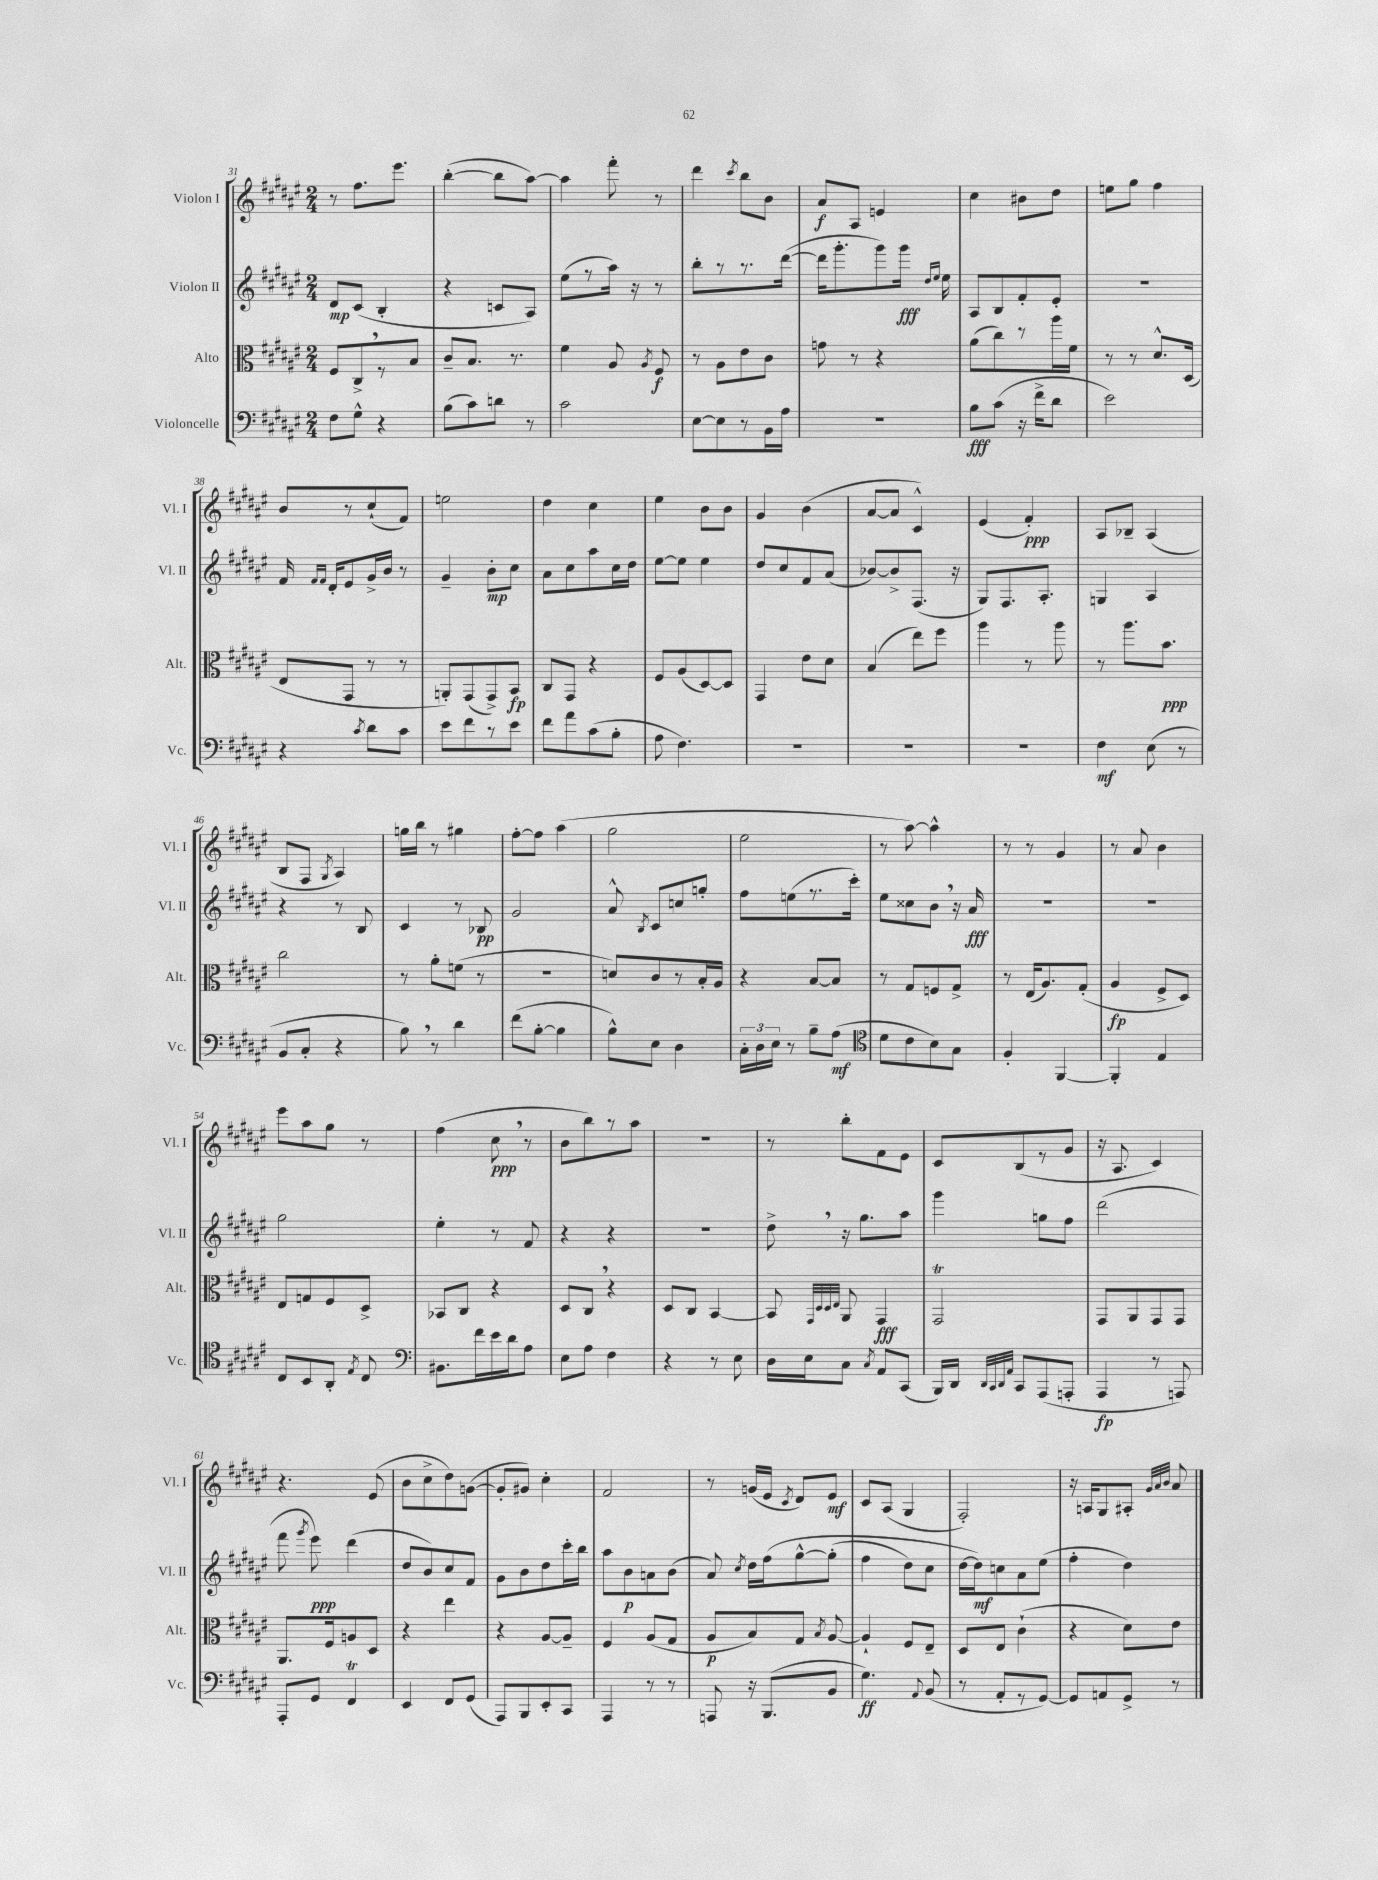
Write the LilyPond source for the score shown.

<<
\new StaffGroup <<
\new Staff = "s0" \with { instrumentName = "Violon I" shortInstrumentName = "Vl. I" } {
    \clef treble \key fis \major \numericTimeSignature \time 2/4
    \autoBeamOff r8 fis''8.[ eis'''8.] |
    b''4~-.( b''8[ ais''8]~) |
    ais''4 fis'''8-. r8 |
    dis'''4 \acciaccatura { cis'''8 } b''8[ b'8] |
    ais'8[\f ais8] e'4 |
    cis''4 bis'8[ dis''8] |
    e''8[ gis''8] fis''4 |
    b'8[ r8 cis''8-!( fis'8]) |
    e''2 |
    dis''4 cis''4 |
    eis''4 b'8[ b'8] |
    gis'4 b'4( |
    ais'8[~ ais'8] cis'4-^) |
    eis'4( fis'4-.\ppp) |
    ais8[ bes8]-- ais4( |
    b8[ fis8] \acciaccatura { gis8 } ais4) |
    g''16[ b''16] r8 gis''4 |
    fis''8[~-. fis''8] ais''4( |
    gis''2 |
    eis''2 |
    r8 ais''8~) ais''4-^ |
    r8 r8 gis'4 |
    r8 ais'8 b'4 |
    eis'''8[ ais''8 gis''8] r8 |
    fis''4( cis''8\ppp \breathe r8 |
    b'8[ b''8) r8 ais''8] |
    R2 |
    r8 b''8[-. fis'8 eis'8] |
    cis'8[ b8( r8 gis'8] |
    r16 ais8. cis'4) |
    r4. eis'8( |
    b'8[ cis''8-> dis''8) g'8]~( |
    g'8[-. gis'8]) cis''4-. |
    fis'2 |
    r8 g'16[( eis'16] \acciaccatura { cis'8 } dis'8[) eis'8]\mf |
    cis'8[ ais8]( gis4 |
    fis2-.) |
    r16 a16[ gis8 ais8]-. \grace { gis'32[ ais'32 b'32] } ais'8 \bar "|." |
}
\new Staff = "s1" \with { instrumentName = "Violon II" shortInstrumentName = "Vl. II" } {
    \clef treble \key fis \major \numericTimeSignature \time 2/4
    \autoBeamOff dis'8[\mp cis'8]( b4-. |
    r4 c'8[ ais8]) |
    eis''8[( r8 ais''16]) r16 r8 |
    b''8[-. r8 r8. dis'''16]~( |
    dis'''16[ gis'''8.-. gis'''8) gis'''16]\fff \grace { dis''16[ eis''16] } eis''16 |
    ais8[ b8 fis'8-. eis'8]-. |
    R2 |
    fis'16 \grace { fis'16[ fis'16] } dis'16[-. eis'8 gis'16-> b'16] r8 |
    gis'4-- b'8[-.\mp cis''8] |
    ais'8[ cis''8 ais''8 cis''16 dis''16] |
    eis''8[~ eis''8] eis''4 |
    dis''8[ cis''8 fis'8 ais'8]( |
    bes'8[~) bes'8-> fis8.]( r16 |
    gis8[) fis8. ais8.]-. |
    g4 ais4 |
    r4 r8 b8 |
    cis'4 r8 bes8\pp |
    gis'2 |
    ais'8-^ \acciaccatura { b8 } cis'8[ c''8 g''8]-. |
    fis''8[ e''8( r8. cis'''16]-.) |
    eis''8[ cisis''8 b'8] \breathe r16 ais'16\fff |
    R2 |
    R2 |
    gis''2 |
    eis''4-. r8 fis'8 |
    r4 r4 |
    R2 |
    dis''8-> \breathe r16 gis''8.[ ais''8] |
    gis'''4 g''8[ fis''8] |
    dis'''2( |
    fis'''8 \acciaccatura { gis'''8 } eis'''8\ppp) dis'''4( |
    dis''8[ b'8) cis''8 fis'8] |
    gis'8[ b'8 dis''8 cis'''16-. b''16] |
    ais''8[ b'8\p a'8 b'8]( |
    ais'8) \acciaccatura { cis''8 } dis''16[ fis''16\( gis''8~-^ gis''8]-.( |
    fis''4 dis''8[) cis''8] |
    dis''16[~ dis''16\mf\) c''8 ais'8 eis''8]( |
    fis''4-. dis''4) \bar "|." |
}
\new Staff = "s2" \with { instrumentName = "Alto" shortInstrumentName = "Alt." } {
    \clef alto \key fis \major \numericTimeSignature \time 2/4
    \autoBeamOff fis8[ cis8-> \breathe r8 b8] |
    cis'8[-- b8.] r8. |
    fis'4 ais8 \acciaccatura { ais8 } fis8\f |
    r8 ais8[ eis'8 cis'8] |
    g'8 r8 r4 |
    ais'8[( cis''8) r8 ais''16 fis'16] |
    r8 r8 dis'8.[-^ dis16]( |
    eis8[ gis,8] r8 r8 |
    a,8[-.) gis,8( gis,8->) b,8]\fp |
    cis8[ gis,8] r4 |
    fis8[ ais8( dis8~) dis8] |
    gis,4 eis'8[ dis'8] |
    b4( eis''8[) fis''8] |
    ais''4 r8 ais''8 |
    r8 ais''8.[ b'8.]\ppp |
    cis''2 |
    r8 ais'8[-. f'8]( r8 |
    R2 |
    d'8[) cis'8 r8 b16-. ais16] |
    r4 b8[~ b8] |
    r8 gis8[ f8 gis8]-> |
    r8 eis16[( ais8.) gis8]-.( |
    ais4\fp fis8[-> dis8]) |
    eis8[ g8 fis8 dis8]-> |
    bes,8[ cis8] r4 |
    dis8[ cis8] \breathe r4 |
    dis8[ cis8] b,4~ |
    b,8 \grace { gis,32[ dis32 dis32 eis32] } ais,8 gis,4\fff |
    gis,2\trill |
    gis,8[ ais,8 gis,8 gis,8] |
    ais,8.[ fis16 a8 dis8] |
    r4 eis''4 |
    r4 ais8[~ ais8]-- |
    fis4 ais8[( gis8] |
    ais8[\p b8) gis8] \acciaccatura { b8 } ais8~ |
    ais4-! fis8[ eis8]-- |
    dis8[ eis8] cis'4-!( |
    r4 dis'8[) eis'8] \bar "|." |
}
\new Staff = "s3" \with { instrumentName = "Violoncelle" shortInstrumentName = "Vc." } {
    \clef bass \key fis \major \numericTimeSignature \time 2/4
    \autoBeamOff fis8[ gis8]-^ r4 |
    b8[( cis'8) d'8] r8 |
    cis'2 |
    eis8[~ eis8 r8 b,16 ais16] |
    r2 |
    b8[\fff cis'8]( r16 fis'16[-> dis'8] |
    eis'2) |
    r4 \acciaccatura { cis'8 } dis'8[ cis'8] |
    eis'8[ fis'8 r8 eis'8] |
    fis'8[ ais'8 cis'8( b8]-. |
    ais8 fis4.) |
    R2 |
    R2 |
    R2 |
    fis4\mf eis8( r8 |
    b,8[ cis8]-. r4 |
    b8) \breathe r8 dis'4 |
    fis'8[( b8]~-. b4 |
    b8[-^) eis8] dis4 |
    \tuplet 3/2 { cis16[-. dis16 eis16] } r8 b8[-- ais8]\mf( |
    \clef tenor dis'8[ cis'8 b8) gis8] |
    fis4-. fis,4~ |
    fis,4-. eis4 |
    cis8[ b,8 ais,8]-. \acciaccatura { eis8 } cis8 |
    \clef bass bis,8.[ fis'16 eis'16 dis'16 ais8] |
    eis8[ ais8] fis4 |
    r4 r8 eis8 |
    dis16[ eis16 cis8] \acciaccatura { cis8 } ais,8[ cis,8]( |
    b,,16[) dis,16] \grace { dis,32[ cis,32 dis,32 ais,32] } cis,8[ ais,,8( a,,8]-. |
    ais,,4\fp r8 a,,8) |
    ais,,8[-. gis,8] fis,4\trill |
    eis,4 fis,8[ gis,8]( |
    ais,,8[) b,,8 eis,8-. cis,8] |
    ais,,4 r8 r8 |
    a,,8 r16 b,,8.[( b,8] |
    gis4.\ff) \appoggiatura { ais,8 } b,8( |
    r8 ais,8[-. r8 gis,8]~) |
    gis,8[ a,8 gis,8]-> r8 \bar "|." |
}
>>
>>
\layout { \context { \Score currentBarNumber = #31 } }
